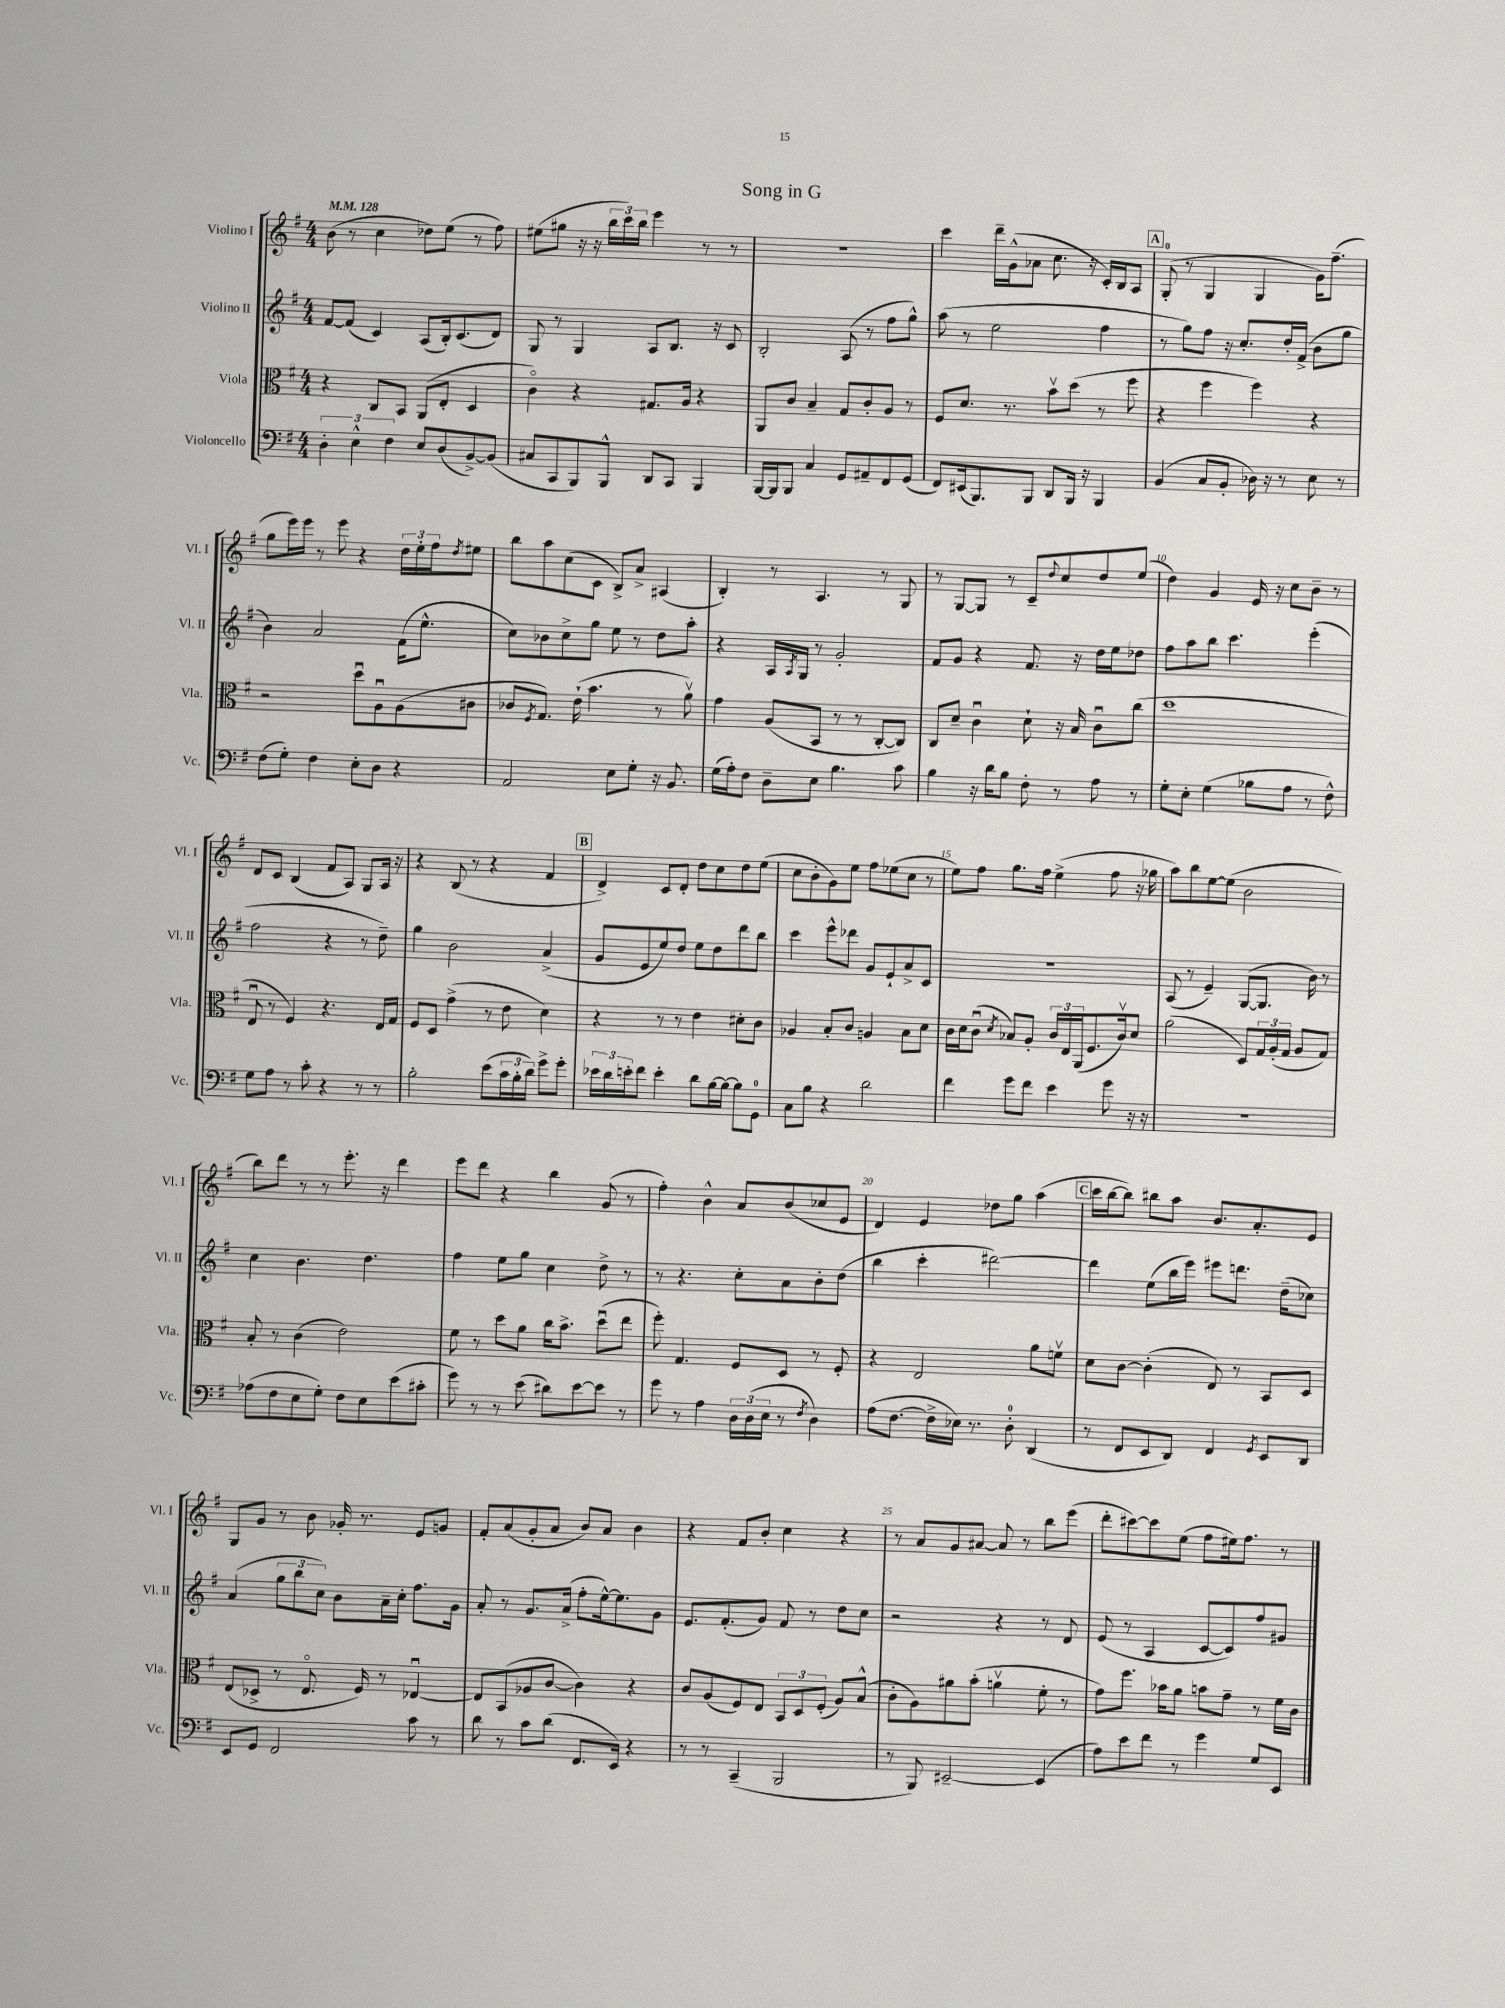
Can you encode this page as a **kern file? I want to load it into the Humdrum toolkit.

**kern	**kern	**kern	**kern
*staff4	*staff3	*staff2	*staff1
*clefF4	*clefC3	*clefG2	*clefG2
*k[f#]	*k[f#]	*k[f#]	*k[f#]
*M4/4	*M4/4	*M4/4	*M4/4
*MM128	*MM128	*MM128	*MM128
6D'	4r	[8f#	(8b
.	.	(8f#]	8r
6E^^	.	.	.
.	8C	4c)	4cc
6F#	.	.	.
.	8BB	.	.
8E	(8AA	(8A	8dd-)
(8D	8E'	16B')	(8ee
.	.	(8.c	.
[8BB^)	4D	.	8r
(8BB]	.	8d)	8ff#)
=	=	=	=
8C#	4co)	8G	(8ee#
8CC	.	8r	8gg#
8BBB)	4r	4G	16r
.	.	.	16r
8BBB^^	.	.	24bb
.	.	.	24ccc)
.	.	.	24bb
8DD	8.G#	8A	4eee
8CC	.	8.B	.
.	16A	.	.
4BBB	4r	.	8r
.	.	16r	.
.	.	8c	8r
=	=	=	=
[16BBB	8AA	2B'	1r
16BBB]	.	.	.
8BBB	8c	.	.
4C	4B~	.	.
8GG	8G	(8A	.
8AA#~	8c'	8r	.
8FF#	8A	8ff#	.
(8GG	8r	8gg^^)	.
=	=	=	=
8FF#)	8F#	(8aa	4ccc
(16EE#	8.d	8r	.
8.BBB)	.	.	.
.	.	2ee	16ddd~
.	8.r	.	(16g^^
8BBB	.	.	8a-
8DD	8bv	.	8.cc
16BBB	(8dd	.	.
16r	.	.	16r
4BBB	8r	4ff#	16c')
.	.	.	16B
.	8ff#	.	8A
=	=	=	=
(4BB	4r	8r	(8G'
.	.	8gg)	8r
8C	4ff#	8ff#	4G
8BB'	.	16r	.
.	.	8.cc'	.
16D-)	4ff#)	.	4G
16r	.	.	.
8r	.	16dd'	.
.	.	(16f#^	.
8E	4r	8b	16g)
.	.	.	(8.ff#~
8r	.	8gg	.
=	=	=	=
(8F#	2r	4b)	8gg
8G')	.	.	16eee)
.	.	.	16eee
4F#	.	2a	8r
.	.	.	8eee
8E'	8ddu	.	4r
8D	8Au	.	.
4r	(8A	(16f#	24dd
.	.	.	24ee'
.	.	8.ee^^	.
.	.	.	24ff#
.	.	.	8qdd
.	8c#	.	8ee#
=	=	=	=
2AA	8c-	8cc)	8bb
.	8qF#	.	.
.	8.G)	8b-	8aa
.	.	8cc^	(8cc
.	(16e`	.	.
.	4.b	8gg	8c
8E	.	8ee	8B^)
8G'	.	8r	8a^
16r	8r	8dd	(4A#
8.BB	.	.	.
.	8av)	8aa'	.
=	=	=	=
(16G	4g	4r	4B')
16A')	.	.	.
8F#	.	.	.
8D~	(8A	16A	8r
.	.	8qA	.
.	.	16G	.
8E	8BB	8r	4.A
4.B	8r	2g'	.
.	8r	.	.
.	[8C'	.	8r
8c	8C])	.	8G
=	=	=	=
4B	8C	8f#	8r
.	8d~	8g	[8G
16r	4cu	4r	8G]
16d	.	.	.
8B	.	.	8r
8F#'	8d`	8.f#	8c~
.	.	.	8qqdd
8r	16r	.	8cc
.	16B	16r	.
8A	8cu	16dd	8dd
.	.	16ee	.
8r	(8cc	8dd-	(8ee
=	=	=	=
8G'	1dd	8ff#	4dd)
8E'	.	8aa	.
(4G	.	8bb	4g
.	.	4.ccc	.
8B-	.	.	16e
.	.	.	16r
8A	.	.	8cc
8r	.	(4eee'	8b~
8F#^^)	.	.	8r
=	=	=	=
8G	8Eu	2ff#	8d
8A	8r	.	8c
8r	4F#)	.	(4B
8c'	.	.	.
4r	4.r	4r	8f#
.	.	.	8A)
8r	.	8r	8G
8r	16E	8dd~)	16A
.	16G	.	16r
=	=	=	=
2B'	8F#	4gg	4r
.	8D	.	.
.	(4g^	2b	(8B
.	.	.	8r
(8e	8r	.	4r
24c	8e	.	.
24B'	.	.	.
24d)	.	.	.
8g^	4d)	(4a^	4f#
8g'	.	.	.
=	=	=	=
24e-	4r	8g	4d^)
24d	.	.	.
24e'	.	.	.
8f#	.	8e	.
4e'	8r	8ee)	8c
.	8r	8dd	8d'
8d	4e	8ee	8dd
[16B	.	8dd	8cc
16B_	.	.	.
8B]	8d#'	8ddd	8dd
8GG	8c	8bb	(8ee
=	=	=	=
8C	4A-	4ccc	8cc
8B	.	.	8b'
4r	8B'	8eee^^	8g)
.	8c	8ddd-	8ee
2d	4A	8g	8ff#
.	.	8e`	(8ee-
.	8B	8a^	8cc
.	8d	8c	8r
=	=	=	=
4f#	16c	1r	8ee)
.	16d	.	.
.	(8cu	.	8ff#
.	8qd	.	.
8g	8B-)	.	8.gg
8f#	8A'	.	.
.	.	.	16ff#
4e	24c	.	(4ee^
.	24E	.	.
.	(24AA	.	.
.	8.F#	.	.
8g	.	.	8ff#
.	16cv)	.	.
16r	8d	.	16r
16r	.	.	16gg-
=	=	=	=
1r	(2a	(8A	8aa)
.	.	8r	8bb
.	.	4e~)	[8ee
.	.	.	(8ee]
.	8D)	([8G	2b
.	24G	8.G]	.
.	(24A'	.	.
.	24G	.	.
.	8A	.	.
.	.	16b)	.
.	8G)	8r	.
=	=	=	=
(8A-	8B'	4cc	8bb)
8F#	8r	.	8ddd
8E	(4c	4.b	8r
8G')	.	.	8r
8F#	2e)	.	8.eee'
8E	.	4.dd	.
.	.	.	16r
(8e	.	.	4ddd
8c#'	.	.	.
=	=	=	=
8g)	8f#	4ff#	8eee
8r	8r	.	8ddd
8r	8dd	8ee	4r
(8e	8a	8gg	.
8d#)	16cc	4cc	4bb
.	8.b^	.	.
[8e	.	.	.
8e]	(8ddu	8dd^	(8g
8r	8ee	8r	8r
=	=	=	=
8g	8ff#')	8r	4ff#')
8r	4.G	4.r	.
4A	.	.	4b^^
24D	8F#	8cc'	8a
(24D	.	.	.
24E	.	.	.
8r	8D	8a	(8b
8qF#	.	.	.
4D)	8r	8b'	8cc-
.	8F#'	(8dd	8e
=	=	=	=
(8A	4r	4bb	4d)
[8.F#	.	.	.
.	2E	4ccc'	4e
16F#^]	.	.	.
16E-)	.	.	.
8.r	.	.	.
.	.	[2ddd#)	8dd-
8D'	.	.	8gg
(4DD	8a	.	(4aa
.	8fv	.	.
=	=	=	=
8r	8d	4ddd#]	16ccc
.	.	.	[16bb
8FF#	[8c	.	8bb])
8EE	(4c']	(8ee	8bb#
8DD)	.	16bb	8aa
.	.	16eee)	.
4FF#	8E)	8eee#	8.b
.	8r	8.ddd	.
.	.	.	8.a'
8qGG	.	.	.
8EE	8BB	.	.
.	.	(16dd~	.
8DD	8D	8cc-)	8e
=	=	=	=
8EE	(8E	(4a	8G
8GG	8D-^	.	8g
2FF#	8r	12gg	8r
.	.	12bb	.
.	8.Eo	.	8b
.	.	12cc)	.
.	.	8b	16g-'
.	16F#)	.	8.r
.	8r	16a~	.
.	.	16cc'	.
8c	[4E-u	8.ff#	8e
8r	.	.	8g
.	.	16g	.
=	=	=	=
8d	8E-]	8a'	8f#'
8r	(8BB	8r	(8a
8c	8A-	8.g	8g'
(8d	[8c	.	8a
.	.	(16a^	.
8.FF#	4c])	8ff#'	8b)
.	.	[16ee^^)	8a
16EE)	.	8.ee]	.
4r	4r	.	4b
.	.	8g	.
=	=	=	=
8r	8c	8.e	4r
8r	(8A	.	.
.	.	(8.f#'	.
(4CC~	8F#)	.	8f#
.	8E	8g)	8b'
2BBB	12BB	8f#	4cc
.	12D	.	.
.	.	8r	.
.	(12F#'	.	.
.	8A)	8dd	4r
.	(8B^^	8cc	.
=	=	=	=
8r	8c'	2r	8r
8BBB)	8A)	.	8a
[2EE#~	8a#	.	8g
.	(8b'	.	[8a#
.	4av	4r	8a#]
.	.	.	8r
(4EE#]	8f#'	8r	8bb
.	8r	8d	(8eee
=	=	=	=
8A)	8g)	(8e	8ddd'
8e	8.ff#	8r	[8ccc#)
8f#	.	4A	8ccc#]
.	16b-	.	.
8r	8a	.	(8ee
4g	8b	[8c	8ff#
.	8g~	8c])	16ee#)
.	.	.	8.ff#
8G	8r	8ff#	.
8EE	16f#	8g#	8r
.	16c	.	.
==	==	==	==
*-	*-	*-	*-
